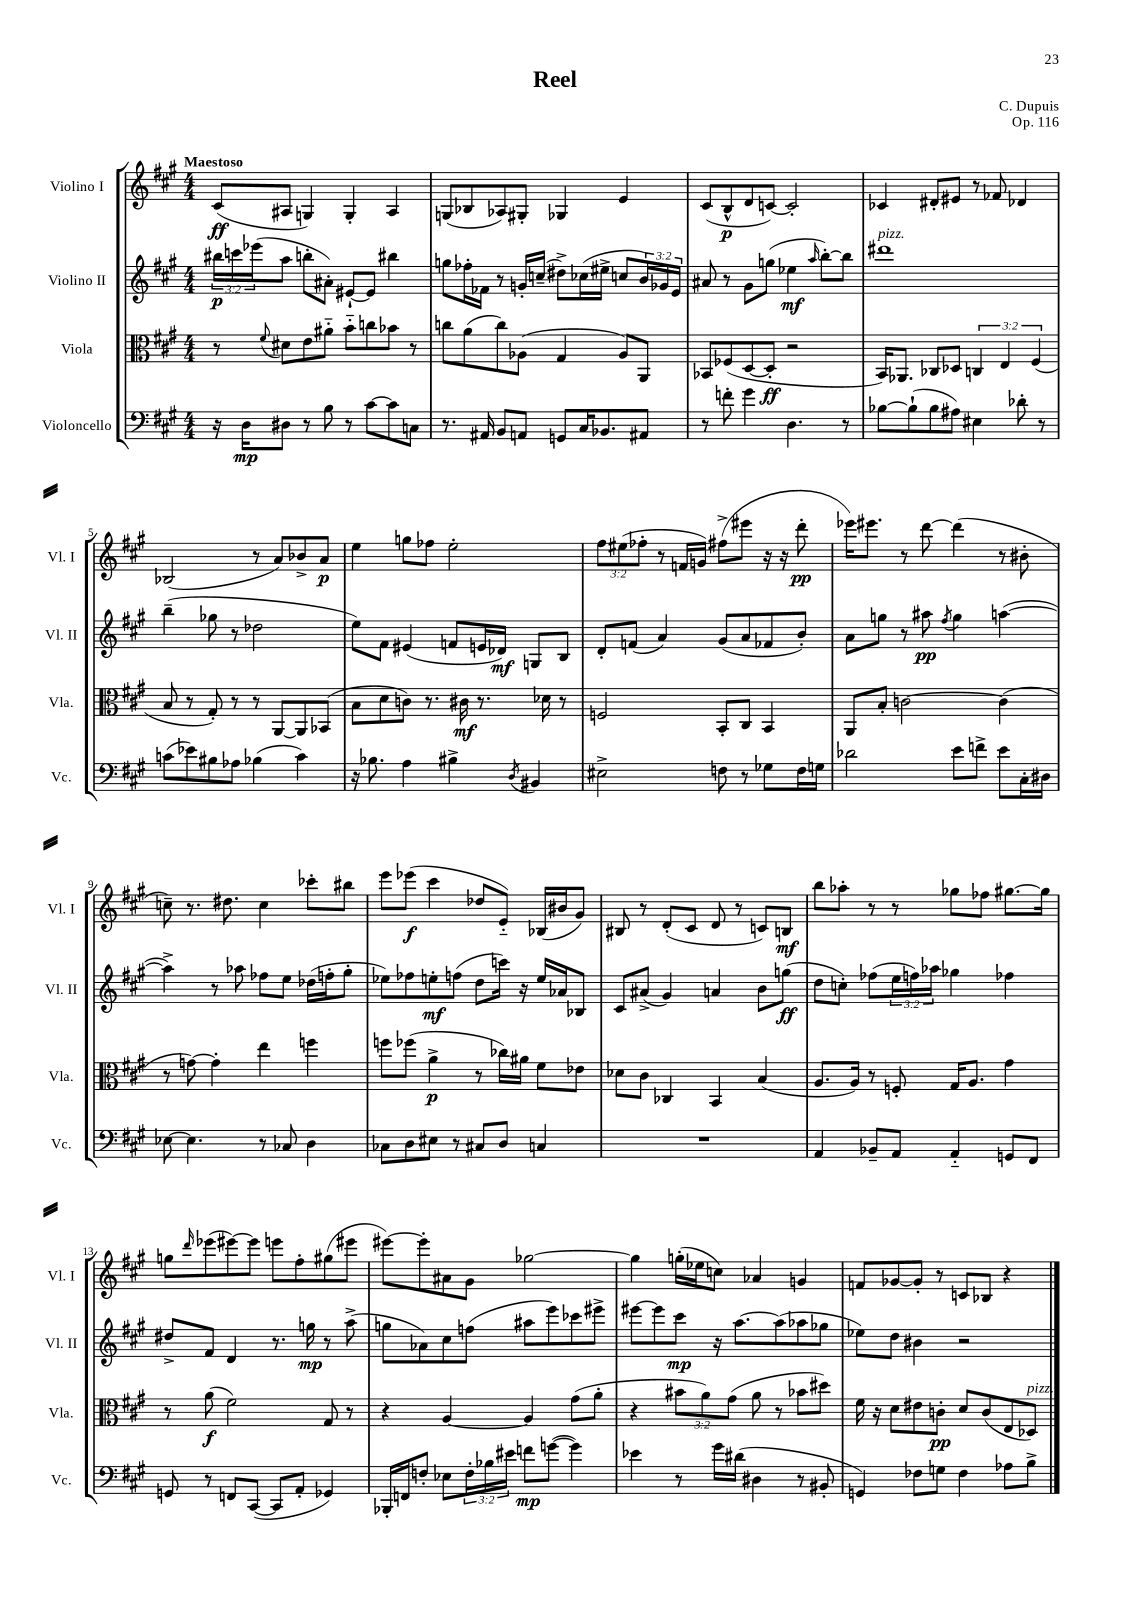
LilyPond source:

\header { title = "Reel" composer = "C. Dupuis" opus = "Op. 116" }
<<
\new StaffGroup <<
\new Staff = "s0" \with { instrumentName = "Violino I" shortInstrumentName = "Vl. I" } {
    \clef treble \key a \major \numericTimeSignature \time 4/4 \override Staff.TupletNumber.text = #tuplet-number::calc-fraction-text \tempo "Maestoso"
    cis'8\ff( ais8 g4) g4-. ais4 |
    g8( bes8 aes8) gis8-. ges4 e'4 |
    cis'8( b8-^\p d'8 c'8~) c'2-. |
    ces'4 dis'8-. eis'8 r8 fes'8 des'4 |
    bes2( r8 a'8) bes'8-> a'8\p |
    e''4 g''8 fes''8 e''2-. |
    \tuplet 3/2 { fis''8 eis''8( fes''8-. } r8 f'16 g'16) fis''8->( eis'''8 r16 r16 d'''8-.\pp |
    ees'''16) eis'''8. r8 d'''8~ d'''4( r8 bis'8-. |
    c''8--) r8. dis''8. c''4 ces'''8-. bis''8 |
    e'''8 ees'''8\f( cis'''4 des''8 e'8-_) bes16( bis'16 gis'8) |
    bis8 r8 d'8-.( cis'8 d'8 r8 c'8) b8\mf |
    b''8 aes''8-. r8 r8 ges''8 fes''8 gis''8.~ gis''16 |
    g''8 \grace { d'''16 } ees'''8( eis'''8~) eis'''8 e'''8 fis''8-. gis''8( eis'''8 |
    eis'''8~) eis'''8-. ais'8 gis'8 ges''2~ |
    ges''4 g''16-.( ees''16 c''8) aes'4 g'4 |
    f'8 ges'8~ ges'8-. r8 c'8 bes8 r4 \bar "|." |
}
\new Staff = "s1" \with { instrumentName = "Violino II" shortInstrumentName = "Vl. II" } {
    \clef treble \key a \major \numericTimeSignature \time 4/4 \override Staff.TupletNumber.text = #tuplet-number::calc-fraction-text
    \tuplet 3/2 { bis''16\p c'''16 ees'''16( } a''8 b''8-. ais'8-.) eis'8~-! eis'8 bis''4 |
    g''8 fes''16-. fes'16 r8 g'16-. c''16--( dis''8->) ces''16( eis''16-> c''8 \tuplet 3/2 { b'16) ges'16 e'16 } |
    ais'8 r8 gis'8 g''8( ees''4\mf \grace { a''16 } b''8~-.) b''8 |
    dis'''1^\markup { \italic "pizz." } |
    b''4--( ges''8 r8 des''2 |
    e''8) fis'8 eis'4( f'8 e'16 des'16\mf) g8 b8 |
    d'8-. f'8( a'4) gis'8( a'8 fes'8 b'8-.) |
    a'8 g''8 r8 ais''8\pp \acciaccatura { fis''8 } g''4 a''4~( |
    a''4->) r8 aes''8 fes''8 e''8 des''16( f''16-. gis''8-. |
    ees''8) fes''8 e''8-.\mf f''8( d''8 c'''16) r16 e''16 aes'16 bes8 |
    cis'8 ais'8->( gis'4) a'4 b'8 g''8\ff( |
    d''8 c''8-.) fes''8( \tuplet 3/2 { e''16 f''16) aes''16 } ges''4 fes''4 |
    dis''8-> fis'8 d'4 r8. g''16\mp r8 a''8->( |
    g''8 aes'8) cis''8 f''8( ais''8 e'''8) ces'''8 eis'''8-> |
    eis'''8~ eis'''8 cis'''8\mp r16 a''8.~ a''8( aes''8 ges''8 |
    ees''8) d''8 bis'4 r2 \bar "|." |
}
\new Staff = "s2" \with { instrumentName = "Viola" shortInstrumentName = "Vla." } {
    \clef alto \key a \major \numericTimeSignature \time 4/4 \override Staff.TupletNumber.text = #tuplet-number::calc-fraction-text
    r8 \appoggiatura { fis'8 } dis'8 e'8 ais'8-_ b'8-_ c''8 bes'8 r8 |
    c''8 a'8( c''8) aes8( gis4 aes8) a,8 |
    bes,8 fes8( d8~ d8-.\ff r2 |
    b,16) aes,8. ces8 des8 \tuplet 3/2 { c4 e4 fis4( } |
    b8 r8 gis8-.) r8 r8 a,8~ a,8 bes,8( |
    b8 d'8 c'8) r8. cis'16\mf r8. des'16 r8 |
    f2 b,8-. cis8 b,4 |
    a,8 b8-. c'2~ c'4( |
    r8 g'8~) g'4-. e''4 f''4 |
    f''8 fes''8( a'4->\p r8 ces''16) ais'16 fis'8 ees'8 |
    des'8 cis'8 ces4 b,4 b4( |
    a8. a16) r8 f8-. gis16 a8. gis'4 |
    r8 a'8\f( fis'2) gis8 r8 |
    r4 a4~ a4 gis'8( a'8-. |
    r4 \tuplet 3/2 { bis'8 a'8) gis'8( } a'8 r8 bes'8 dis''8) |
    fis'16 r16 d'8 eis'8 c'8-.\pp d'8 c'8( e8 des8^\markup { \italic "pizz." }) \bar "|." |
}
\new Staff = "s3" \with { instrumentName = "Violoncello" shortInstrumentName = "Vc." } {
    \clef bass \key a \major \numericTimeSignature \time 4/4 \override Staff.TupletNumber.text = #tuplet-number::calc-fraction-text
    r16 d16\mp dis8 r8 b8 r8 cis'8~ cis'8 c8 |
    r8. ais,16 b,8 a,8 g,8 cis16 bes,8. ais,8 |
    r8 f'8-. gis'4 d4. r8 |
    bes8~ bes8-!( bes8 ais8) eis4 des'8-. r8 |
    c'8( ees'8) bis8 aes8 bes4( c'4) |
    r16 bes8. a4 bis4-> \acciaccatura { d8 } bis,4 |
    eis2-> f8 r8 ges8 f16 g16 |
    des'2 e'8 f'8-> e'8 cis16-. dis16 |
    ees8~ ees4. r8 ces8 d4 |
    ces8 d8 eis8 r8 cis8 d8 c4 |
    R1 |
    a,4 bes,8-- a,8 a,4-_ g,8 fis,8 |
    g,8 r8 f,8 cis,8~( cis,8 a,8-. ges,4) |
    bes,,16-. f,16 f8-. ees8 \tuplet 3/2 { f16-. bes16 eis'16 } f'8\mp g'8~( g'4) |
    ees'4 r8 gis'16 dis'16( dis4 r8 bis,8-. |
    g,4) fes8 g8 fes4 aes8 b8-> \bar "|." |
}
>>
>>
